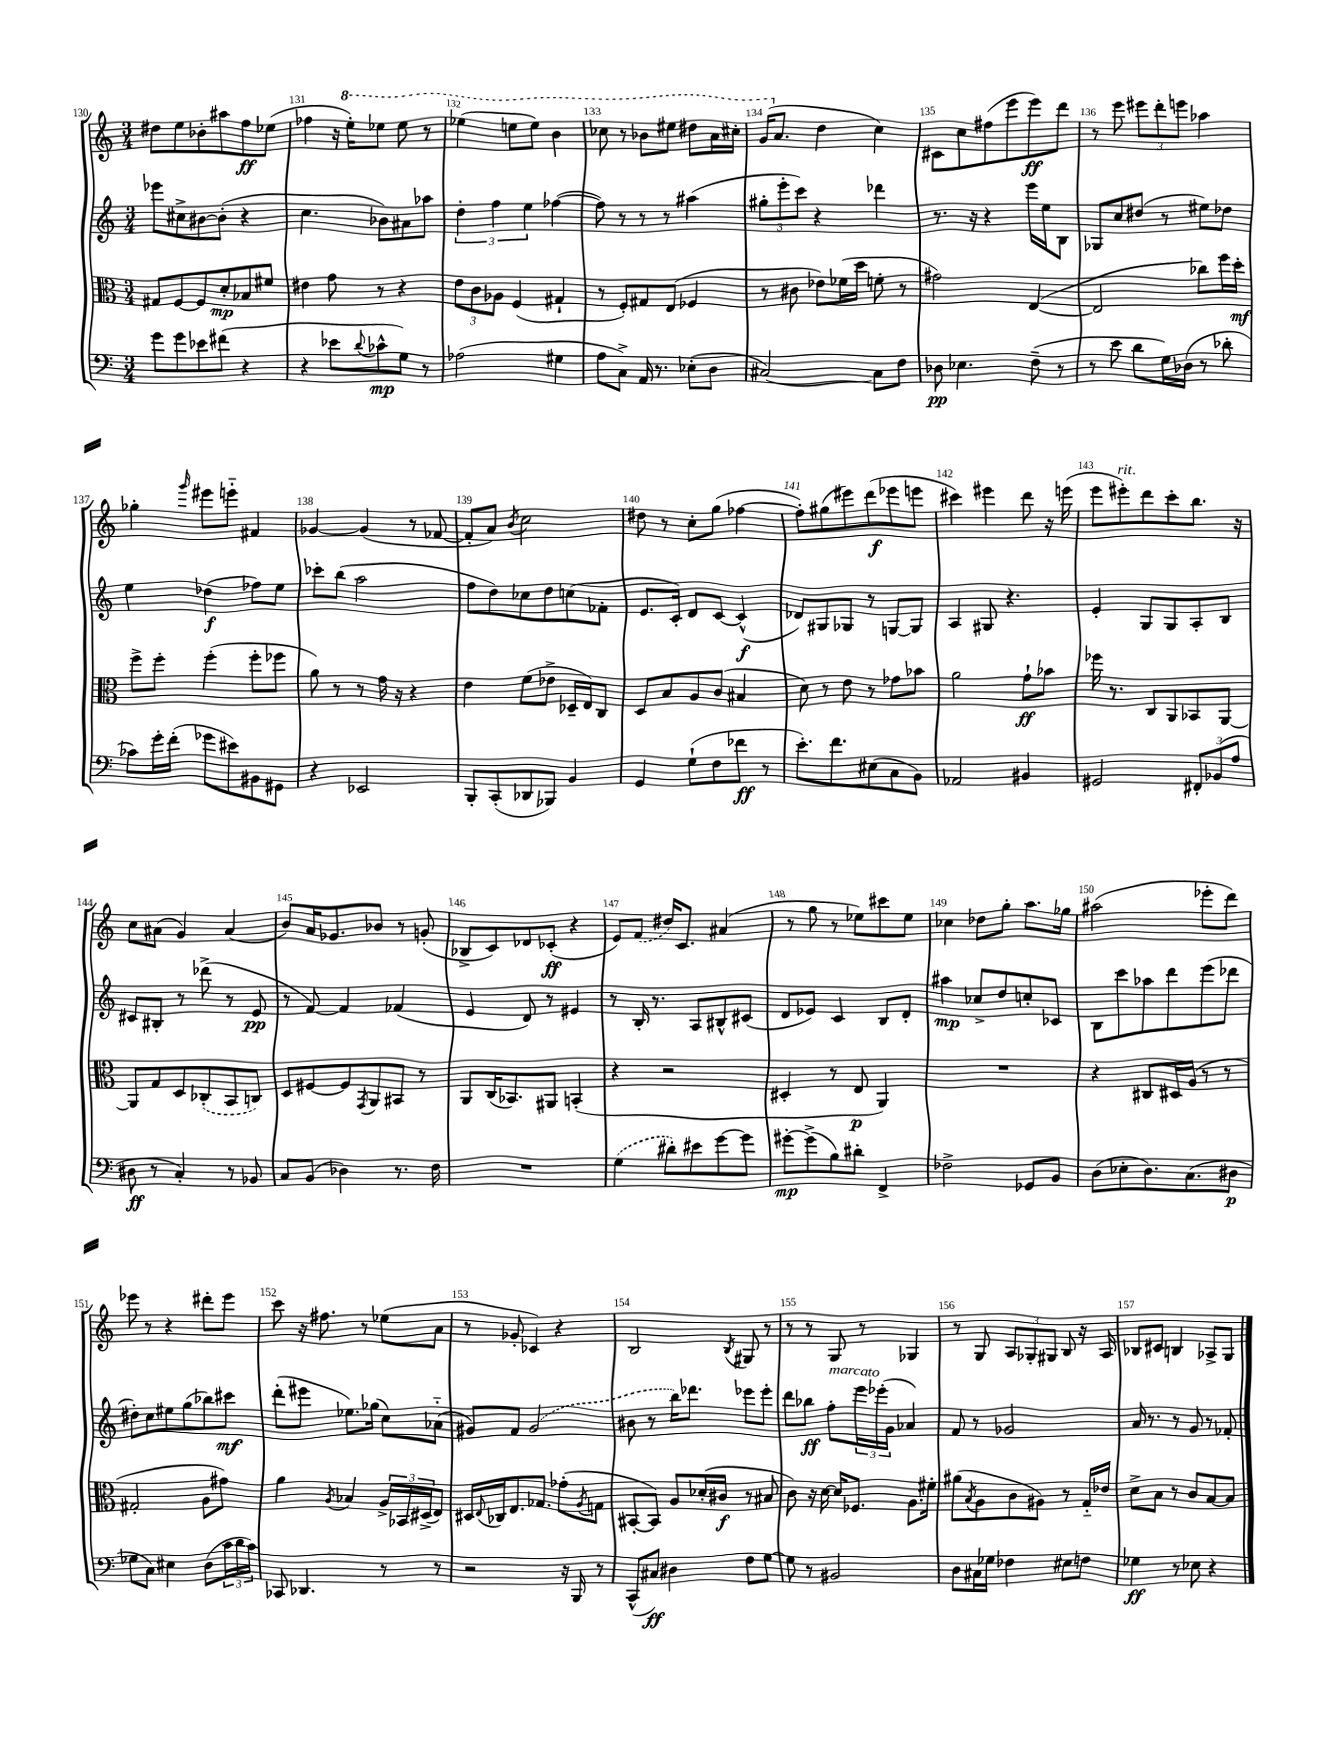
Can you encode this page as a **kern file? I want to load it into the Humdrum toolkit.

**kern	**dynam	**kern	**dynam	**kern	**dynam	**kern	**dynam
*part4	*part4	*part3	*part3	*part2	*part2	*part1	*part1
*staff4	*staff4	*staff3	*staff3	*staff2	*staff2	*staff1	*staff1
*clefF4	*	*clefC3	*	*clefG2	*	*clefG2	*
*k[]	*	*k[]	*	*k[]	*	*k[]	*
*M3/4	*	*M3/4	*	*M3/4	*	*M3/4	*
=130	=130	=130	=130	=130	=130	=130	=130
8g\L	.	8G#X/L	.	8eee-X\L	.	8dd#X\L	.
8g\	.	[8F/	.	8cc#X^\	.	8ee\	.
8e-X\	.	8F/]	.	[8b#X\	.	8b-X'\	.
(8f#X\J	.	8d'/	mp	(8b#'\J]	.	8aa#X\	.
4r	.	8B-X/	.	4r	.	8ff\	ff
.	.	8f#X/J	.	.	.	(8ee-X\J	.
=131	=131	=131	=131	=131	=131	=131	=131
4r	.	4e#X\	.	4.cc\	.	4ff-X\	.
8e-X\L	.	8g\	.	.	.	16r	.
*	*	*	*	*	*	*8va	*
.	.	.	.	.	.	16eee'\KL)	.
8qqd/	.	.	.	.	.	.	.
8c-X^^\	mp	8r	.	8b-X\L)	.	8eee-X\J	.
8G\J)	.	4r	.	8a#X\	.	8eee-\	.
8r	.	.	.	8aa-X\J	.	8r	.
=132	=132	=132	=132	=132	=132	=132	=132
(2A-X\	.	12e\L	.	6dd'\	.	(4eee-X\	.
.	.	12c\	.	.	.	.	.
.	.	12A-X\J	.	6ff\	.	.	.
.	.	(4F/	.	.	.	8eeen\L	.
.	.	.	.	6ee\	.	.	.
.	.	.	.	.	.	8eee\J)	.
4G#X\	.	4G#X`/	.	([4ff-X\	.	4bb\	.
=133	=133	=133	=133	=133	=133	=133	=133
8A\L	.	8r	.	8ff-\])	.	8ccc-X\	.
8C^\J)	.	8F'/L)	.	8r	.	8r	.
16AA/	.	8G#X/	.	8r	.	8bb-X\L	.
8.r	.	.	.	.	.	.	.
.	.	(8E/J	.	8r	.	8eee#X\J	.
(8E-X'\L	.	4F-X/	.	(4aa#X\	.	8ddd#X\L	.
8D\J	.	.	.	.	.	16aa\L	.
.	.	.	.	.	.	16ccc#X'\JJ	.
=134	=134	=134	=134	=134	=134	=134	=134
[2C#X/)	.	8r	.	12gg#X'\L	.	(16gg/KL	.
*	*	*	*	*	*	*X8va	*
.	.	.	.	.	.	8.a/J	.
.	.	.	.	12eee'\	.	.	.
.	.	8c#X\	.	.	.	.	.
.	.	.	.	12ccc\J)	.	.	.
.	.	8e-X\L)	.	4r	.	4dd\	.
.	.	(16f-X\L	.	.	.	.	.
.	.	16dd\JJ	.	.	.	.	.
8C#\L]	.	8fn'\	.	4ddd-X\	.	4cc\)	.
8F\J	.	8r	.	.	.	.	.
=135	=135	=135	=135	=135	=135	=135	=135
8D-X\	pp	2g#X\)	.	8.r	.	8c#X\L	.
4.E-X\	.	.	.	.	.	8cc\	.
.	.	.	.	16r	.	.	.
.	.	.	.	4r	.	(8ff#X\	.
.	.	.	.	.	.	8eee\	.
(8F~\	.	([4E/	.	16eee\LL	.	8eee\)	ff
.	.	.	.	16ee\J	.	.	.
8r	.	.	.	8B\J	.	8ddd\J	.
=136	=136	=136	=136	=136	=136	=136	=136
8r	.	2E/]	.	8G-X/L	.	8r	.
8e\	.	.	.	8cc/	.	8eee\	.
8d\L	.	.	.	(8dd#X/J	.	12eee#X\L	.
.	.	.	.	.	.	12ddd'\	.
16G\L)	.	.	.	8r	.	.	.
.	.	.	.	.	.	12eeen\J	.
(16D-X\JJ	.	.	.	.	.	.	.
8r	.	8cc-X\L)	.	8ee#X\L)	.	4aa-X\	.
8d-X'\	.	16ff\L	.	8dd-X\J	.	.	.
.	.	16dd'\JJ	mf	.	.	.	.
!!LO:LB:g=z
=137	=137	=137	=137	=137	=137	=137	=137
8c-X\L)	.	8ff^\L	.	4ee\	.	4gg-X'\	.
16g'\L	.	8ff'\J	.	.	.	.	.
(16f'\JJ	.	.	.	.	.	.	.
.	.	.	.	.	.	16qqggg/	.
8g-X\L	.	(4ff'\	.	(4dd-X\	f	8eee#X\L	.
8e#X\)	.	.	.	.	.	8eeen\J	.
8BB#X\	.	8ff'\L	.	8ff-X\L)	.	4f#X/	.
8GG#X\J	.	8ff-X\J	.	8ee\J	.	.	.
=138	=138	=138	=138	=138	=138	=138	=138
4r	.	8a\)	.	8ccc-X'\L	.	[4g-X/	.
.	.	8r	.	(8bb\J	.	.	.
2EE-X/	.	8r	.	2aa\	.	(4g-/]	.
.	.	16g\	.	.	.	.	.
.	.	16r	.	.	.	.	.
.	.	4r	.	.	.	8r	.
.	.	.	.	.	.	[8f-X/	.
=139	=139	=139	=139	=139	=139	=139	=139
8BBB'/L	.	4e\	.	8ff\L	.	8f-'/L]	.
(8CC'/	.	.	.	8dd\)	.	8a/J)	.
.	.	.	.	.	.	8qb/	.
8DD-X/	.	(8f\L	.	8cc-X\	.	2cc\	.
8BBB-X/J)	.	8e-X^\J	.	8dd\	.	.	.
4BB/	.	16D-X~/LL	.	(8ccn\	.	.	.
.	.	16E/J)	.	.	.	.	.
.	.	8C/J	.	8f-X'\J	.	.	.
=140	=140	=140	=140	=140	=140	=140	=140
4GG/	.	8D/L	.	8.e/L	.	8dd#X\	.
.	.	8B/	.	.	.	8r	.
.	.	.	.	16c'/Jk)	.	.	.
(8G`\L	.	8A/	.	8d/L	.	8cc'\L	.
8F\	.	(8c/J	.	[8c/J	.	(8gg\J	.
8f-X\J	ff	4B#X/	.	(4c^^/]	f	[4ff-X\	.
8r	.	.	.	.	.	.	.
=141	=141	=141	=141	=141	=141	=141	=141
8.e'\L)	.	8d\)	.	8d-X/L)	.	8ff-'\L])	.
.	.	8r	.	8G#X/	.	(8gg#X\	.
8.f\	.	.	.	.	.	.	.
.	.	8e\	.	8G-X/J	.	8eee#X\)	.
(8E#X\	.	8r	.	8r	.	(8ddd\	f
8C\	.	8g-X\L	.	[8Gn/L	.	8eee-X\	.
8BB\J)	.	8b-X\J	.	8G/J]	.	8eeen\J	.
=142	=142	=142	=142	=142	=142	=142	=142
2AA-X/	.	2a\	.	4A/	.	4ccc#X\)	.
.	.	.	.	8G#X/	.	4eee#X\	.
.	.	.	.	4.r	.	.	.
4BB#X/	.	8g`\L	ff	.	.	8ddd\	.
.	.	8b-X\J	.	.	.	16r	.
.	.	.	.	.	.	(16eeen\	.
=143	=143	=143	=143	=143	=143	=143	=143
2GG#X/	.	16ff-X\	.	4e'/	.	8eee\L	.
.	.	8.r	.	.	.	.	.
!	!	!	!	!	!	!LO:TX:a:i:t=rit.	!
.	.	.	.	.	.	8eee#X'\)	.
.	.	8C/L	.	8G/L	.	8ddd\	.
.	.	8AA/	.	8G/	.	8ccc'\	.
12FF#X'/L	.	8BB-X/	.	8A'/	.	8.bb\J	.
(12BB-X/	.	.	.	.	.	.	.
.	.	[8AA/J	.	8B/J	.	.	.
12A/J	.	.	.	.	.	.	.
.	.	.	.	.	.	16r	.
!!LO:LB:g=z
=144	=144	=144	=144	=144	=144	=144	=144
8D#X\	ff	8AA/L]	.	8c#X/L	.	8cc\L	.
8r	.	8G/	.	8B#X'/J	.	(8a#X\J	.
4C'/)	.	8D/	.	8r	.	4g/)	.
.	.	(8C-X'/	.	(8ddd-X^\	.	.	.
8r	.	8BB/	.	8r	.	(4a#/	.
8BB-X/	.	8Cn/J)	.	8e/	pp	.	.
=145	=145	=145	=145	=145	=145	=145	=145
8C/L	.	8D/L	.	8r	.	8b/L)	.
(8BB/J	.	[8F#X/	.	[8f/)	.	16a/K	.
.	.	.	.	.	.	8.g-X/	.
4D-X\)	.	8F#/]	.	4f/]	.	.	.
.	.	8qGG/	.	.	.	.	.
.	.	8AA/	.	.	.	8b-X/J	.
8.r	.	8BB#X/J	.	(4f-X/	.	8r	.
.	.	8r	.	.	.	(8gn'/	.
16F\	.	.	.	.	.	.	.
=146	=146	=146	=146	=146	=146	=146	=146
2.r	.	8AA/L	.	4e/	.	8B-X^/L	.
.	.	(16C/K	.	.	.	8c/)	.
.	.	8.BB-X/)	.	.	.	.	.
.	.	.	.	8d/)	.	8d-X/	.
.	.	8AA#X/J	.	8r	.	(8c-X'/J	ff
.	.	(4BBn'/	.	4e#X/	.	4r	.
=147	=147	=147	=147	=147	=147	=147	=147
(4G\	.	4r	.	8r	.	8e/L)	.
.	.	.	.	16B'/	.	(8f/J	.
.	.	.	.	8.r	.	.	.
8d#X'\L)	.	2r	.	.	.	16dd#X/KL)	.
.	.	.	.	.	.	8.c/J	.
8e#X\	.	.	.	8A/L	.	.	.
[8g\	.	.	.	8B#X^^/	.	(4a#X/	.
8g\J]	.	.	.	(8c#X/J	.	.	.
=148	=148	=148	=148	=148	=148	=148	=148
[8g#X'\L	mp	4D#X'/	.	8d/L	.	8r	.
(8g#^\]	.	.	.	8e-X/J)	.	8gg\	.
8B\)	.	8r	.	4c/	.	8r	.
8d#X'\J	.	8E/	p	.	.	8ee-X\L)	.
4FF^/	.	4AA/)	.	8B/L	.	8ccc#X\	.
.	.	.	.	8d'/J	.	8ee-\J	.
=149	=149	=149	=149	=149	=149	=149	=149
2F-X^\	.	2.r	.	4aa#X\	mp	4cc-X\	.
.	.	.	.	8cc-X^/L	.	8dd-X\L	.
.	.	.	.	8dd/	.	8gg'\J	.
8GG-X/L	.	.	.	8ccn'/	.	8.aa\L	.
8BB/J	.	.	.	8c-X/J	.	.	.
.	.	.	.	.	.	16gg-X\Jk	.
=150	=150	=150	=150	=150	=150	=150	=150
(8D\L	.	4r	.	8B\L	.	(2aa#X\	.
8E-X'\	.	.	.	8ccc\	.	.	.
8.D\)	.	8C#X/L	.	8aa-X\	.	.	.
.	.	16D#X/L	.	8ddd\	.	.	.
(8.C\	.	(16A/JJ	.	.	.	.	.
.	.	8r	.	(8eee\	.	8eee-X'\L	.
8D#X\J	p	8r	.	8ddd-X\J	.	8ddd\J)	.
!!LO:LB:g=z
=151	=151	=151	=151	=151	=151	=151	=151
8G-X\L	.	2G#X'/	.	8dd#X'\L)	.	8eee-X\	.
8C\J)	.	.	.	8cc\	.	8r	.
4E#X\	.	.	.	8ee#X\	.	4r	.
.	.	.	.	(8gg\	.	.	.
(8D\L	.	8A\L	.	8bb-X\)	.	8ddd#X'\L	.
24c\L	.	8g#X\J)	.	8ccc#X\J	mf	8eee-\J	.
24d\	.	.	.	.	.	.	.
24c\JJ)	.	.	.	.	.	.	.
=152	=152	=152	=152	=152	=152	=152	=152
8CC-X/	.	4a\	.	(8ddd'\L	.	8ccc\	.
4.DD-X/	.	.	.	8eee#X\J	.	16r	.
.	.	.	.	.	.	8.ff#X\	.
.	.	8qA/	.	.	.	.	.
.	.	4B-X/	.	8.ee-X\L)	.	.	.
.	.	.	.	.	.	8r	.
.	.	.	.	(16gg-X\Jk	.	.	.
8r	.	24A^/LL	.	8cc\L)	.	(8ee-X\L	.
.	.	24BB-X/	.	.	.	.	.
.	.	(24D#X^/J	.	.	.	.	.
8r	.	8E/J)	.	(8a-X\J	.	8a\J	.
=153	=153	=153	=153	=153	=153	=153	=153
2r	.	16D#X/LL	.	8g#X/L)	.	8r	.
.	.	8qqE/	.	.	.	.	.
.	.	16C-X/J	.	.	.	.	.
.	.	8.E/	.	8f/J	.	8g-X'/	.
.	.	.	.	(2g#/	.	4c-X/)	.
.	.	8.G-X/J	.	.	.	.	.
16r	.	(8g-X'\L	.	.	.	4r	.
16BBB/	.	.	.	.	.	.	.
.	.	8qA/	.	.	.	.	.
8r	.	8Gn\J	.	.	.	.	.
=154	=154	=154	=154	=154	=154	=154	=154
(8CC^^/L	.	[8BB#X'/L	.	8b#X\	.	2B/	.
8C#X/J)	ff	8BB#/J])	.	8r	.	.	.
4D#X\	.	8A/L	.	16bb\KL)	.	.	.
.	.	.	.	8.ddd-X\J	.	.	.
.	.	(16d-X'/L	.	.	.	.	.
.	.	16c#X/JJ	f	.	.	.	.
.	.	.	.	.	.	8qB/	.
8F\L	.	8r	.	8eee-X\L	.	8G#X/	.
[8G\J	.	8B#X/	.	8eee-'\J	.	8r	.
=155	=155	=155	=155	=155	=155	=155	=155
8G\]	.	8c\)	.	8ddd\L	.	8r	.
8r	.	16r	.	8bb-X\J	ff	8r	.
.	.	[16d\	.	.	.	.	.
!	!	!	!	!LO:TX:a:i:t=marcato	!	!	!
2BB#X/	.	16d/KL]	.	8ff'\L	.	8G/	.
.	.	8.F-X/J	.	.	.	.	.
.	.	.	.	24eee\L	.	8r	.
.	.	.	.	(24eee-X'\	.	.	.
.	.	.	.	24g\JJ	.	.	.
.	.	8.A\L	.	4a-X/)	.	4G-X/	.
.	.	16f#X'\Jk	.	.	.	.	.
=156	=156	=156	=156	=156	=156	=156	=156
8D\L	.	(8a#X\L	.	8f/	.	8r	.
.	.	8qB/	.	.	.	.	.
16C#X\L	.	8A\	.	8r	.	8G/	.
16G-X\JJ	.	.	.	.	.	.	.
4F-X\	.	8c\	.	2g-X/	.	12A/L	.
.	.	.	.	.	.	12G-X'/	.
.	.	8A#X\J)	.	.	.	.	.
.	.	.	.	.	.	12G#X/J	.
8E#X\L	.	8r	.	.	.	8B/	.
8Fn\J	.	16G/LL	.	.	.	16r	.
.	.	16e-X/JJ	.	.	.	16A/	.
=157	=157	=157	=157	=157	=157	=157	=157
4G-X\	ff	8d^\L	.	16a/	.	8B-X/L	.
.	.	.	.	8.r	.	.	.
.	.	8B\J	.	.	.	8c#X/J	.
8r	.	8r	.	8r	.	4Bn/	.
8E-X\	.	8c/L	.	8g/	.	.	.
4r	.	[8B/	.	8r	.	8A-X^/L	.
.	.	8B/J]	.	8f-X'/	.	8G/J	.
==	==	==	==	==	==	==	==
*-	*-	*-	*-	*-	*-	*-	*-
